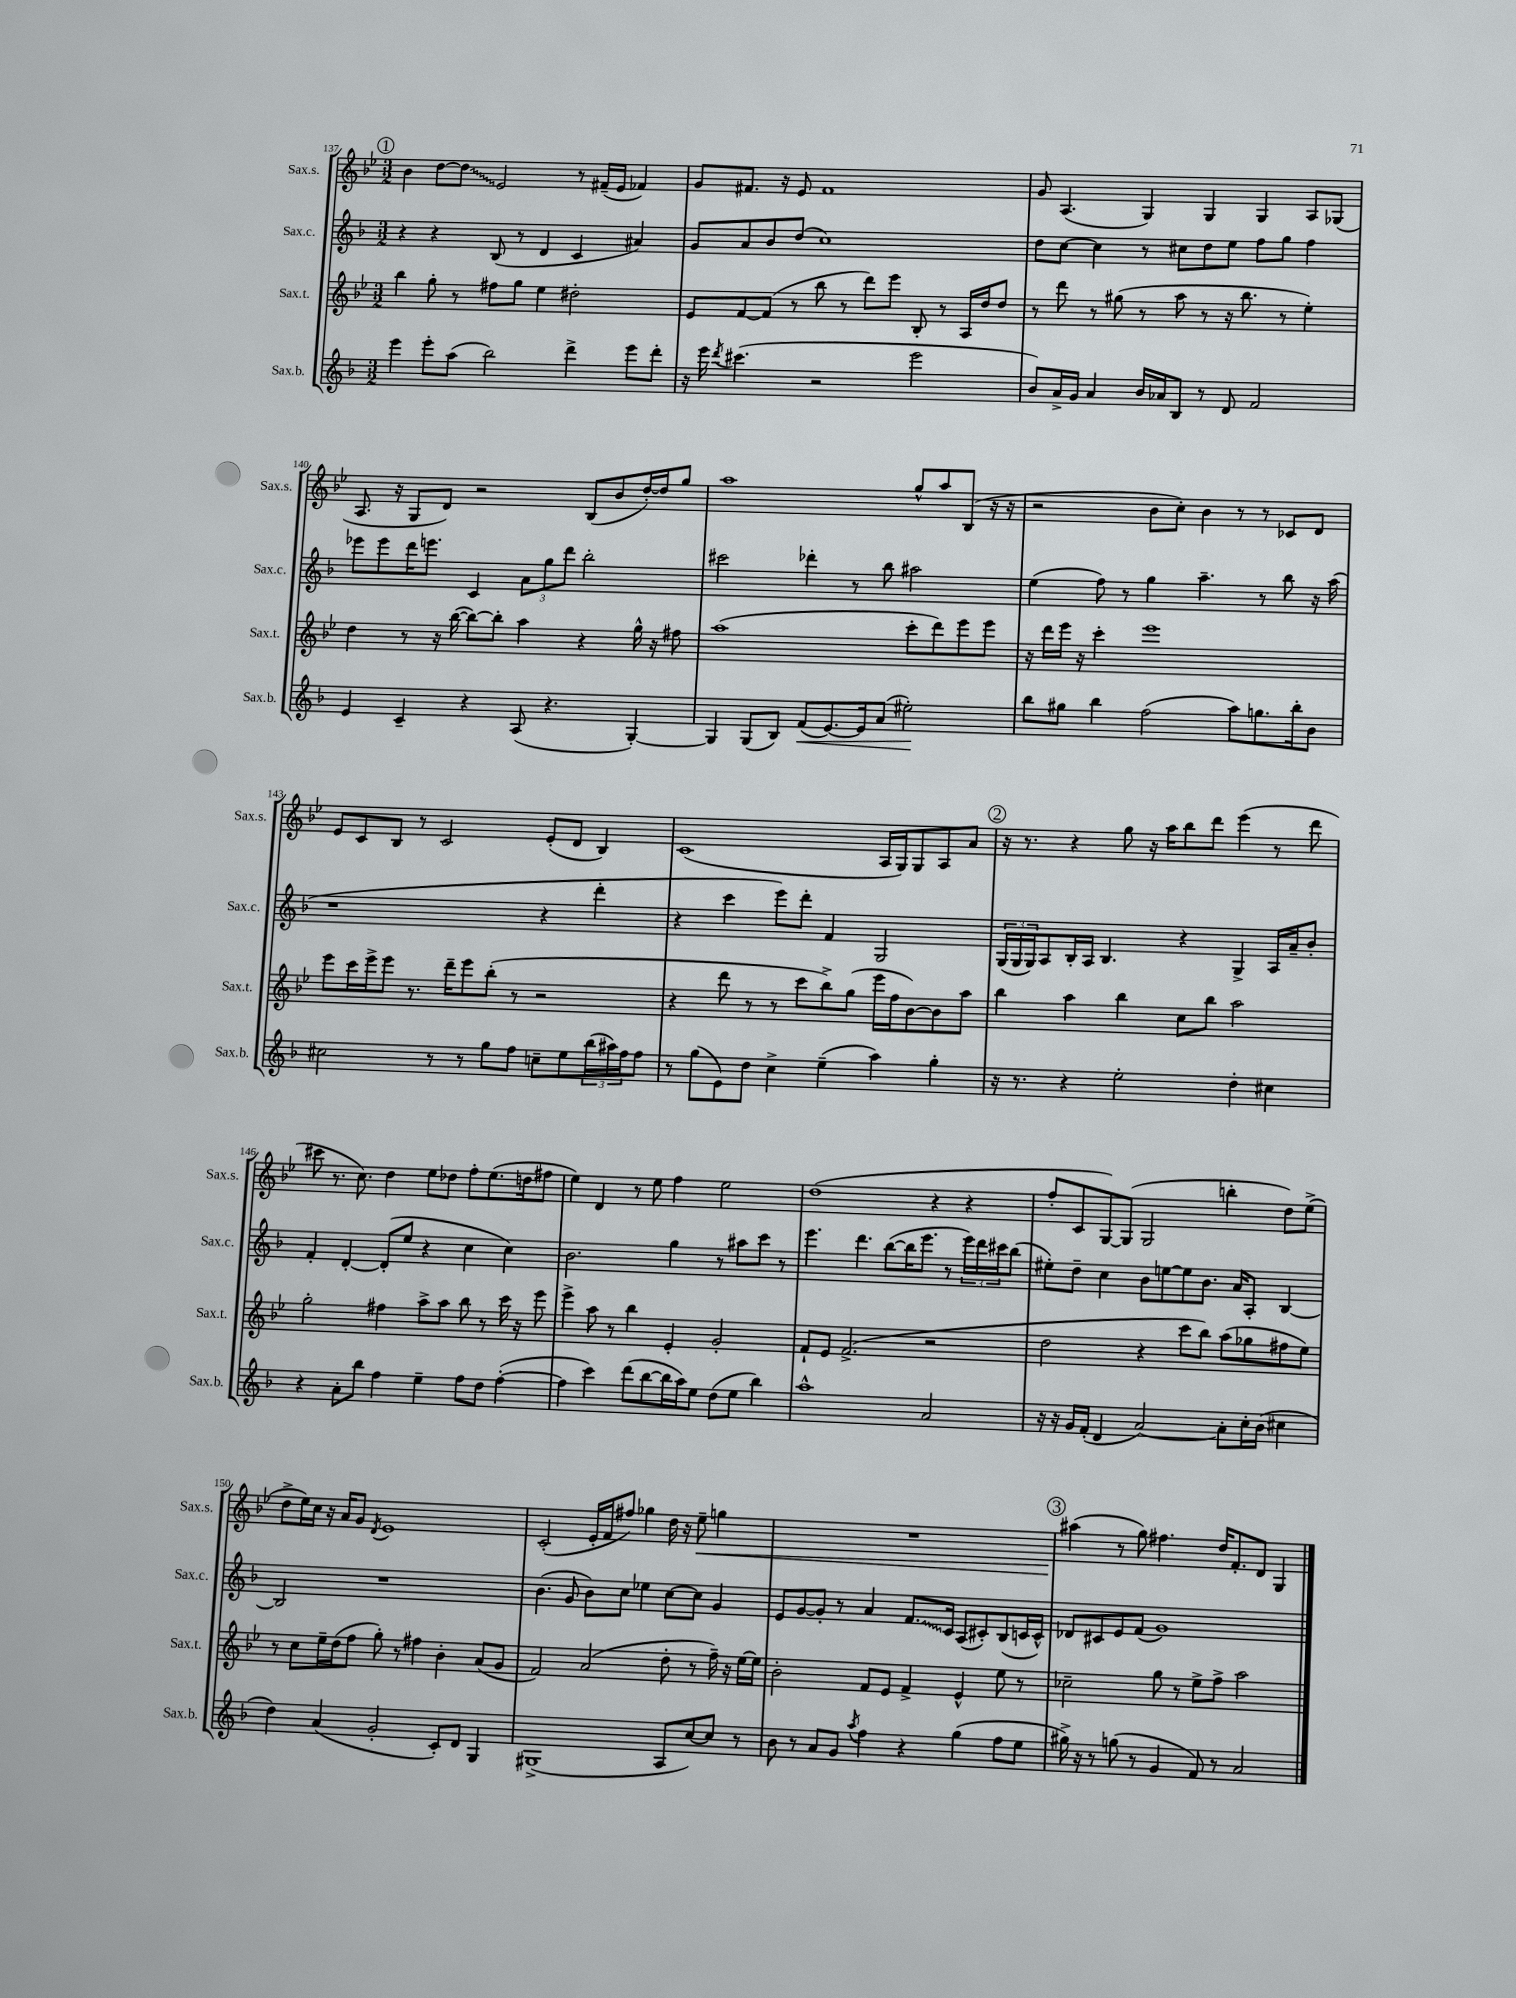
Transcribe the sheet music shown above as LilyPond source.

<<
\new StaffGroup <<
\new Staff = "s0" \with { instrumentName = "Sax.s." shortInstrumentName = "Sax.s." } {
    \clef treble \key bes \major \numericTimeSignature \time 3/2
    \mark \markup { \circle "1" } bes'4 d''8~ \once \override Glissando.style = #'zigzag d''8\glissando ees'2 r8 fis'16--( ees'16 fes'4) |
    g'8 fis'8. r16 ees'8 fis'1 |
    g'8 a4.( g4) g4 g4 a8 ges8( |
    a8. r16 g8 d'8) r2 bes8( bes'8 d''16~-.) d''16 g''8 |
    a''1 g''8-^ a''8 bes8( r16 r16 |
    r2 bes'8 c''8-.) bes'4 r8 r8 ces'8 d'8 |
    ees'8 c'8 bes8 r8 c'2 ees'8-.( d'8 bes4) |
    c'1( a16 g16) g8 a8 a'8 |
    \mark \markup { \circle "2" } r16 r8. r4 g''8 r16 a''16 bes''8 d'''8 ees'''4( r8 d'''8 |
    cis'''8 r8. c''8.) d''4 ees''8 des''8 f''8-. ees''8.( d''16 fis''8 |
    ees''4) d'4 r8 ees''8 f''4 ees''2 |
    d''1( r4 r4 |
    f''8-. c'8 g8~) g8( g2 b''4-. d''8) ees''8->( |
    d''8-> ees''16) c''16 r16 a'16 g'8 \acciaccatura { d'8 } ees'1 |
    c'2-.( ees'16-. f'16 fis''8) ges''4 d''16 r16 ees''8--\< g''4 |
    R1. |
    \mark \markup { \circle "3" } ais''4\!( r8 g''8) fis''4. d''16 f'8.-. d'8 g4 \bar "|." |
}
\new Staff = "s1" \with { instrumentName = "Sax.c." shortInstrumentName = "Sax.c." } {
    \clef treble \key f \major \numericTimeSignature \time 3/2
    \mark \markup { \circle "1" } r4 r4 bes8( r8 d'4 c'4 ais'4) |
    g'8 a'8 bes'8 d''8( c''1) |
    d''8 c''8~ c''4 r8 cis''8 d''8 e''8 f''8 g''8 f''4 |
    ees'''8 ees'''8 d'''16 e'''8. c'4 \tuplet 3/2 { a'8 g''8 d'''8 } bes''2-. |
    cis'''2 des'''4-. r8 bes''8 ais''2 |
    e''4( f''8) r8 g''4 a''4.-- r8 bes''8 r16 a''16( |
    r1 r4 d'''4-. |
    r4 c'''4 e'''8) d'''8-. f'4 g2 |
    \mark \markup { \circle "2" } \tuplet 3/2 { g16( g16 g16) } a8 bes16-. a16 bes4. r4 g4-> a16 a'16-- bes'8-. |
    f'4-. d'4~-. d'8-.( e''8 r4 c''4 c''4) |
    bes'2. g''4 r8 ais''8 c'''8 r8 |
    e'''4. d'''4. bes''8~( bes''16 e'''8. r8 \tuplet 3/2 { e'''16) d'''16 cis'''16 } bes''8( |
    eis''8-.) d''8-- c''4 bes'8 e''8~ e''8 bes'8. a'16 a8-. bes4~ |
    bes2 r1 |
    bes'4.( g'8 bes'8) c''8 ees''4 c''8~ c''8 g'4 |
    e'8 g'8~ g'8-. r8 a'4 \once \override Glissando.style = #'zigzag f'8.\glissando c'16 a8( cis'8-.) bes8( c'16 c'16-^) |
    \mark \markup { \circle "3" } des'8 cis'8 e'8 f'8( g'1) \bar "|." |
}
\new Staff = "s2" \with { instrumentName = "Sax.t." shortInstrumentName = "Sax.t." } {
    \clef treble \key bes \major \numericTimeSignature \time 3/2
    \mark \markup { \circle "1" } bes''4 g''8-. r8 fis''8 g''8 ees''4 dis''2-. |
    ees'8 f'8~ f'8( r8 bes''8 r8 d'''8) ees'''8 bes8-. r8 a16 d''16 d''8 |
    r8 d'''8 r8 gis''8( r8 a''8 r8 r16 bes''8. r8 ees''4-.) |
    d''4 r8 r16 bes''16~( bes''8~) bes''8-. a''4 r4 g''16-^ r16 fis''8 |
    a''1( c'''8-. d'''8) ees'''8 ees'''8 |
    r16 d'''16 ees'''16 r16 c'''4-. ees'''1 |
    ees'''8 c'''16 ees'''16-> ees'''8 r8. d'''16-- ees'''8 bes''8-.( r8 r2 |
    r4 d'''8 r8 r8 c'''8 bes''8->) g''8( ees'''16 f''16 bes'8~) bes'8 a''8 |
    \mark \markup { \circle "2" } bes''4 a''4 bes''4 c''8 bes''8 a''2 |
    g''2-. fis''4 a''8-> a''8 bes''8 r8 c'''16 r16 ees'''8 |
    ees'''4-> a''8 r8 bes''4 ees'4-. g'2-. |
    f'8-! ees'8 f'2.->( r2 |
    d''2 r4 c'''8 bes''8) a''8( ges''8 fis''8 ees''8) |
    r8 c''8 ees''16-- d''16( f''8 g''8-.) r8 fis''4 bes'4-. a'8( g'8 |
    f'2) a'2( d''8-. r8 f''16--) r16 ees''16~ ees''16 |
    bes'2-. f'8 ees'8 f'4-> ees'4-^ ees''8 r8 |
    \mark \markup { \circle "3" } ces''2-- g''8 r8 ees''8-> f''8-> a''2 \bar "|." |
}
\new Staff = "s3" \with { instrumentName = "Sax.b." shortInstrumentName = "Sax.b." } {
    \clef treble \key f \major \numericTimeSignature \time 3/2
    \mark \markup { \circle "1" } e'''4 e'''8-. a''8( bes''2) d'''4-> e'''8 d'''8-. |
    r16 e'''16 \acciaccatura { d'''8 } cis'''4.( r2 e'''2 |
    bes'8) a'16-> g'16 a'4 bes'16 aes'16 bes8 r8 d'8 f'2 |
    e'4 c'4-- r4 a8( r4. g4~-.) |
    g4 g8( bes8) f'8\<( e'8.~) e'16 a'8( eis''2-.\!) |
    bes''8 gis''8 bes''4 f''2( a''8) g''8. bes''16-. bes'8 |
    cis''2 r8 r8 g''8 f''8 c''8-- e''8 \tuplet 3/2 { bes''16( ais''16) f''16 } f''8 |
    r8 g''8( e'8) d''8 c''4-> e''4--( a''4) g''4-. |
    \mark \markup { \circle "2" } r16 r8. r4 e''2-. d''4-. cis''4 |
    r4 a'8-. bes''8 f''4 e''4-- f''8 d''8 f''4~-.( |
    f''4 c'''4) d'''8( bes''8~ bes''16 a''16) e''8 d''8( e''8 bes''4) |
    a''1-^ a'2 |
    r16 r16 g'16 f'16-.( d'4 a'2~) a'8-. c''16-. bes'16( cis''4 |
    d''4) a'4( g'2-. c'8-.) d'8 g4 |
    gis1->( a8 c''8~) c''8 r8 |
    bes'8 r8 a'8 g'8 \acciaccatura { a''8 } f''4 r4 g''4( f''8 e''8 |
    \mark \markup { \circle "3" } gis''16->) r16 r8 g''8( r8 g'4 f'8) r8 a'2 \bar "|." |
}
>>
>>
\layout { \context { \Score currentBarNumber = #137 } }
